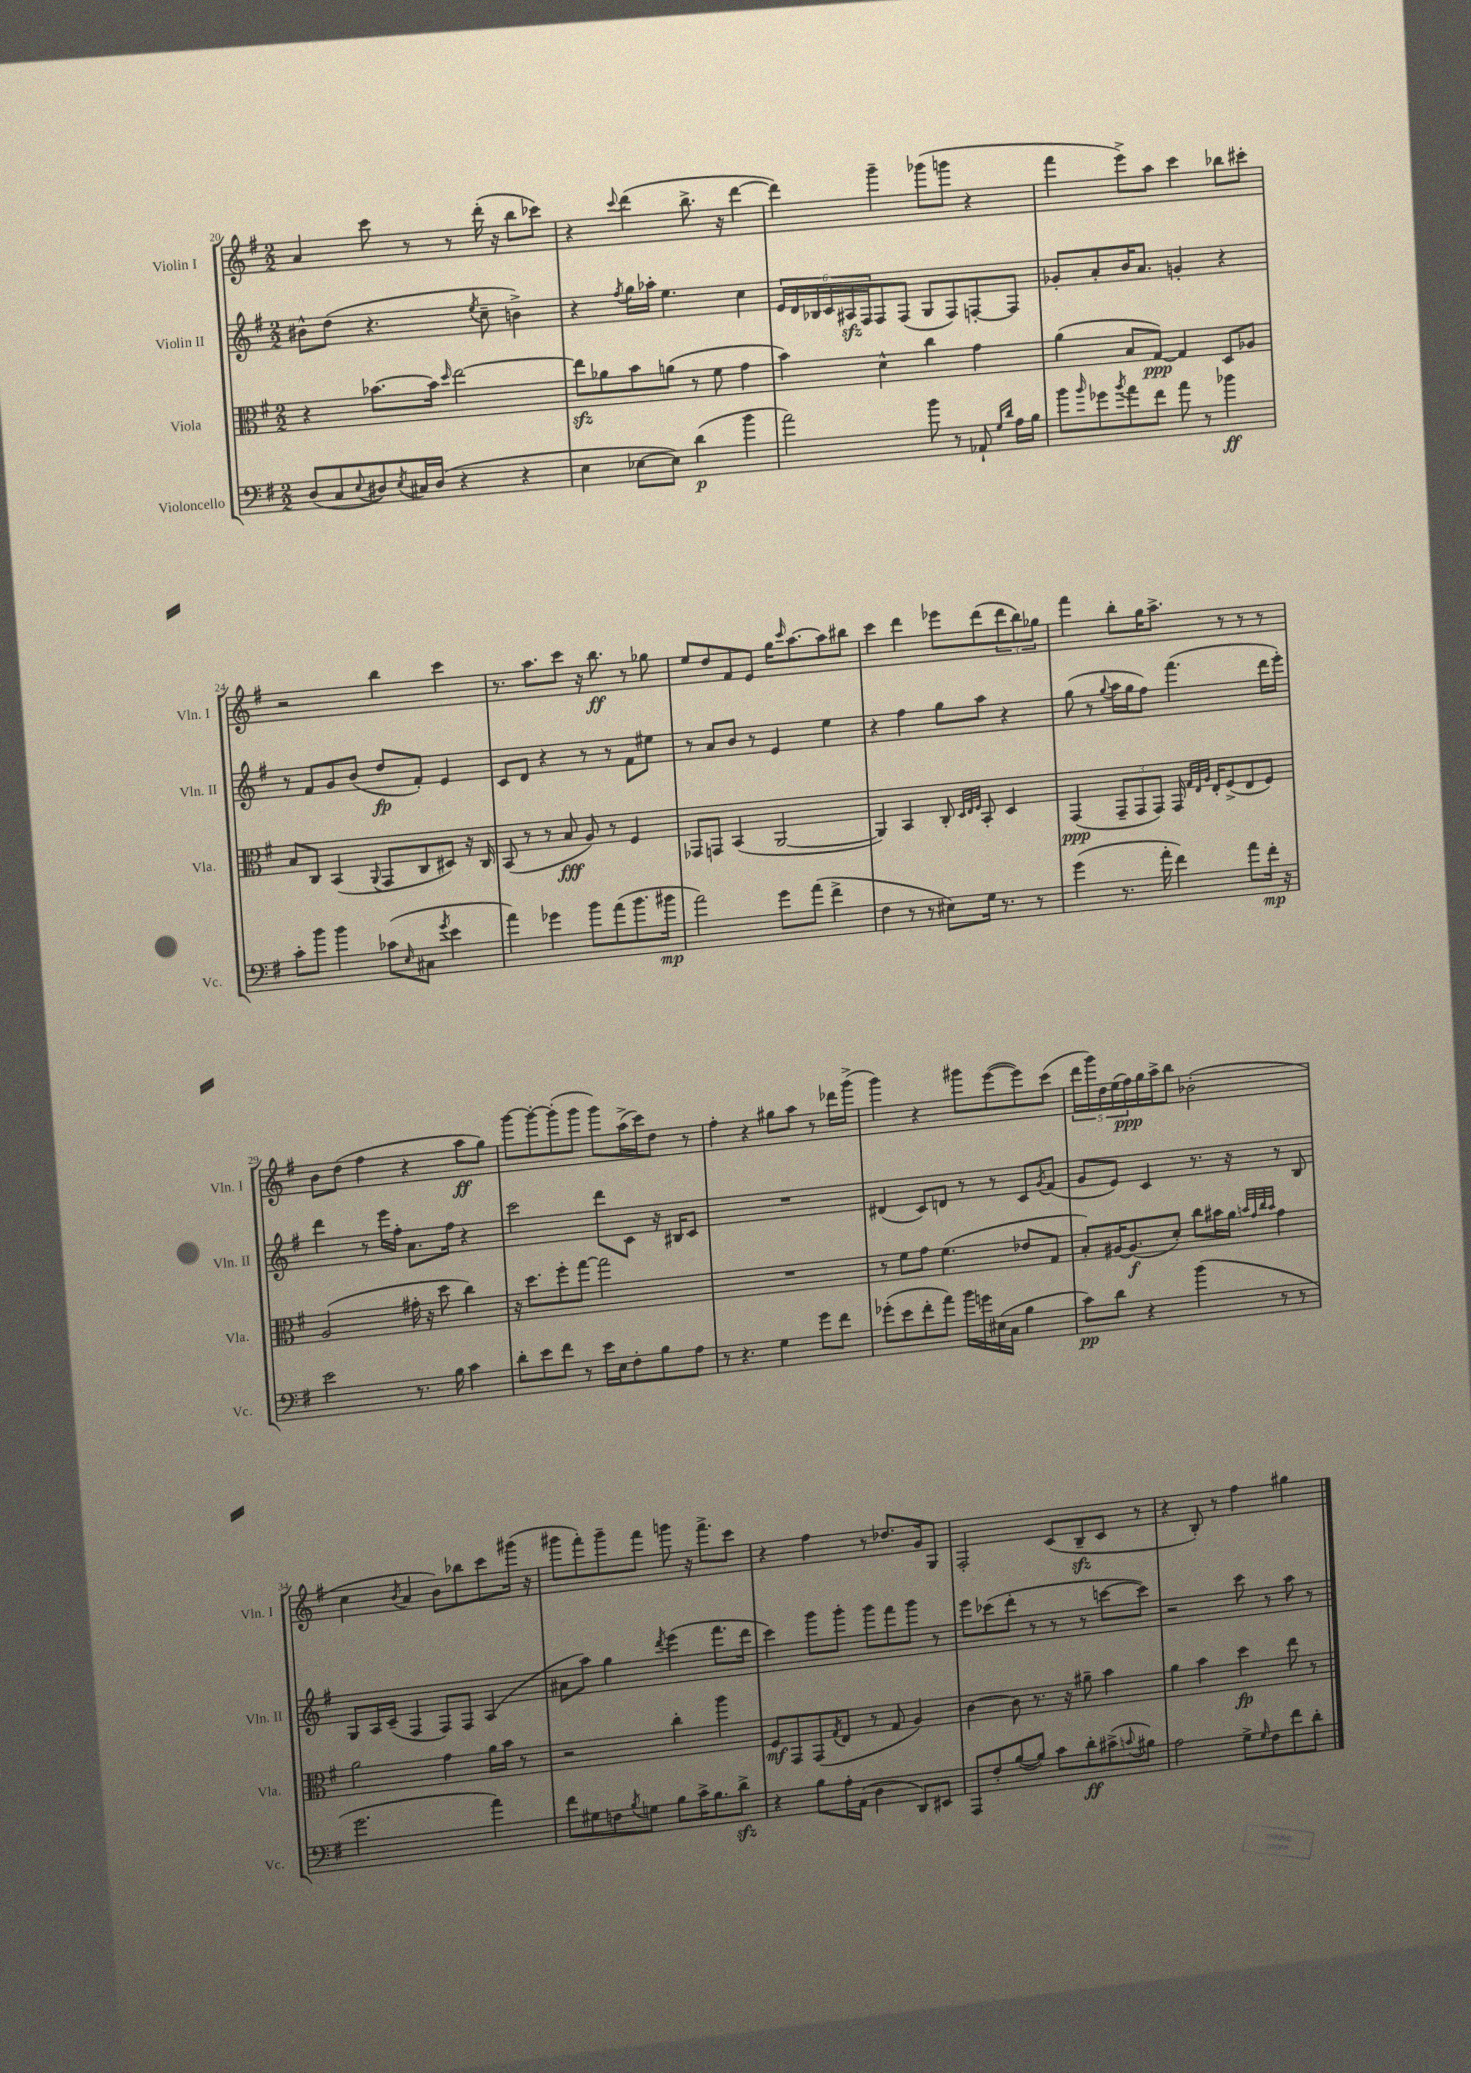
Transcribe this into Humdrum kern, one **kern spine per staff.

**kern	**dynam	**kern	**dynam	**kern	**dynam	**kern	**dynam
*part4	*part4	*part3	*part3	*part2	*part2	*part1	*part1
*staff4	*staff4	*staff3	*staff3	*staff2	*staff2	*staff1	*staff1
*I"Violoncello	*	*I"Viola	*	*I"Violin II	*	*I"Violin I	*
*I'Vc.	*	*I'Vla.	*	*I'Vln. II	*	*I'Vln. I	*
*clefF4	*	*clefC3	*	*clefG2	*	*clefG2	*
*k[f#]	*	*k[f#]	*	*k[f#]	*	*k[f#]	*
*M2/2	*	*M2/2	*	*M2/2	*	*M2/2	*
=20	=20	=20	=20	=20	=20	=20	=20
(8D/L	.	4r	.	8b#X^^\L	.	4a/	.
8C/	.	.	.	(8dd\J	.	.	.
8qqE/	.	.	.	.	.	.	.
8D#X/)	.	[8.b-X\L	.	4.r	.	8ccc\	.
8qE/	.	.	.	.	.	.	.
16C#X/L	.	.	.	.	.	8r	.
(16D#/JJ	.	16b-\Jk]	.	.	.	.	.
.	.	16qqdd/	.	.	.	.	.
4r	.	[2ee\	.	.	.	8r	.
.	.	.	.	8qee/	.	.	.
.	.	.	.	8cc~\	.	(16ddd'\	.
.	.	.	.	.	.	16r	.
4r	.	.	.	4bn^\)	.	8bb\L	.
.	.	.	.	.	.	8ccc-X\J)	.
=21	=21	=21	=21	=21	=21	=21	=21
4E\	.	8eezz\L]	.	4r	.	4r	.
.	.	8a-X\	.	.	.	.	.
.	.	.	.	8qff#/	.	8qqccc/	.
[8E-X\L	.	8b\	.	16gg\LL	.	(4ddd\	.
.	.	.	.	16aa-X'\JJ	.	.	.
8E-\J])	.	(8an\J	.	4.ee\	.	.	.
(4d\	p	8r	.	.	.	8.bb^\	.
.	.	8f#\	.	.	.	.	.
.	.	.	.	.	.	16r	.
4b\	.	4g\	.	4cc\	.	[4ddd\	.
=22	=22	=22	=22	=22	=22	=22	=22
2a\)	.	4b\)	.	24e/LL	.	4ddd\])	.
.	.	.	.	24d/	.	.	.
.	.	.	.	24B-X/	.	.	.
.	.	.	.	24c/	.	.	.
.	.	.	.	24A#Xzz/	.	.	.
.	.	.	.	24F#/J	.	.	.
.	.	4d^^\	.	8F#/	.	4ggg~\	.
.	.	.	.	(8F#/J	.	.	.
8b\	.	4cc\	.	8G/L	.	(8ggg-X\L	.
8r	.	.	.	8F#/)	.	8gggn\J	.
8AA-X`/	.	4g\	.	[8Fn'/	.	4r	.
16qqG/LL	.	.	.	.	.	.	.
16qqd/JJ	.	.	.	.	.	.	.
16A\LL	.	.	.	8F/J]	.	.	.
16B\JJ	.	.	.	.	.	.	.
=23	=23	=23	=23	=23	=23	=23	=23
8b\L	.	(4a\	.	8g-X'/L	.	4fff#\	.
16qqb/	.	.	.	.	.	.	.
8g-X\	.	.	.	8a'/	.	.	.
8qb/	.	.	.	.	.	.	.
8a\	.	8B/L	.	16b/K	.	8eee^\L)	.
.	.	.	.	8.a/J	.	.	.
8f#\J	.	[8G/J)	ppp	.	.	8aa\J	.
8a\	.	4G/]	.	4gn'/	.	4ccc\	.
8r	.	.	.	.	.	.	.
4b-X\	ff	8D/L	.	4r	.	8bb-X\L	.
.	.	8A-X/J	.	.	.	8ccc#X'\J	.
!!LO:LB:g=z
=24	=24	=24	=24	=24	=24	=24	=24
8c'\L	.	8B/L	.	8r	.	2r	.
8b\J	.	8C/J	.	8f#/L	.	.	.
4b\	.	(4BB/	.	8g/	.	.	.
.	.	.	.	(8b/J	.	.	.
.	.	8qqAA/	.	.	.	.	.
(8c-X\L	.	8GG/L	.	8dd/L	fp	4bb\	.
16qqE/	.	.	.	.	.	.	.
8C#X\J	.	8C/	.	8f#'/J)	.	.	.
8qg/	.	.	.	.	.	.	.
4e\	.	8D#X/J)	.	4e/	.	4ccc\	.
.	.	16r	.	.	.	.	.
.	.	16C/	.	.	.	.	.
=25	=25	=25	=25	=25	=25	=25	=25
4a\)	.	(8BB/	.	8c/L	.	8.r	.
.	.	8r	.	8d/J	.	.	.
.	.	.	.	.	.	8.aa\L	.
4g-X\	.	8r	.	4r	.	.	.
.	.	8B/	fff	.	.	8ccc\J	.
8b\L	.	8A/)	.	8r	.	16r	.
.	.	.	.	.	.	8.bb\	ff
(8a\	.	8r	.	8r	.	.	.
8.b\	.	4F#/	.	8f#\L	.	8r	.
.	.	.	.	8ee#X\J	.	8gg-X\	.
16b#X\Jk	mp	.	.	.	.	.	.
=26	=26	=26	=26	=26	=26	=26	=26
2a\)	.	8GG-X/L	.	8r	.	8ee/L	.
.	.	8GGn/J	.	8a/L	.	8dd/	.
.	.	(4BB/	.	8b/J	.	8f#/	.
.	.	.	.	8r	.	8e/J	.
8g\L	.	[2AA/	.	4e/	.	16gg\KL	.
.	.	.	.	.	.	16qqccc/	.
.	.	.	.	.	.	[8.aa\	.
(8a\J	.	.	.	.	.	.	.
4f#^\	.	.	.	4ee\	.	8aa\]	.
.	.	.	.	.	.	8bb#X\J	.
=27	=27	=27	=27	=27	=27	=27	=27
4F#\	.	4AA/])	.	4r	.	4ccc\	.
8r	.	4BB/	.	4ff#\	.	4ddd\	.
8r	.	.	.	.	.	.	.
8E#X\L)	.	8C'/	.	8gg\L	.	8eee-X\L	.
.	.	32qqD/LLL	.	.	.	.	.
.	.	32qqE/	.	.	.	.	.
.	.	32qqF#/JJJ	.	.	.	.	.
16G\Jk	.	8BB'/	.	8aa\J	.	(8ddd\	.
8.r	.	.	.	.	.	.	.
.	.	4D/	.	4r	.	12ddd\	.
.	.	.	.	.	.	12bb\)	.
8r	.	.	.	.	.	.	.
.	.	.	.	.	.	12gg-X\J	.
=28	=28	=28	=28	=28	=28	=28	=28
(4g\	.	(4GG/	ppp	(8gg\	.	4fff#\	.
.	.	.	.	8r	.	.	.
.	.	.	.	8qqgg/	.	.	.
8.r	.	12GG~/L	.	16aa\LL	.	8bb'\L	.
.	.	.	.	16gg\J	.	.	.
.	.	12GG/	.	.	.	.	.
.	.	.	.	8ff#\J)	.	16gg\K	.
.	.	12GG/J)	.	.	.	.	.
16a'\	.	.	.	.	.	8.aa^\J	.
4f#\)	.	16GG/	.	(4.fff#\	.	.	.
.	.	32qqG/LLL	.	.	.	.	.
.	.	32qqE/	.	.	.	.	.
.	.	32qqA/JJJ	.	.	.	.	.
.	.	16E'/KL	.	.	.	.	.
.	.	(8F#^/	.	.	.	8r	.
8a\L	.	8E/	.	.	.	8r	.
16f#'\Jk	mp	8F#/J)	.	16ddd\LL	.	8r	.
16r	.	.	.	16eee'\JJ)	.	.	.
!!LO:LB:g=z
=29	=29	=29	=29	=29	=29	=29	=29
2e\	.	(2A/	.	4ddd\	.	8b\L	.
.	.	.	.	.	.	(8dd\J	.
.	.	.	.	8r	.	4ff#\	.
.	.	.	.	16eee\LL	.	.	.
.	.	.	.	16ff#'\JJ	.	.	.
8.r	.	16g#X'\	.	8.a\L	.	4r	.
.	.	16r	.	.	.	.	.
.	.	8dd\	.	.	.	.	.
16B\	.	.	.	16ff#\Jk	.	.	.
4c\	.	4cc\)	.	4r	.	8aa\L	ff
.	.	.	.	.	.	8gg\J)	.
=30	=30	=30	=30	=30	=30	=30	=30
8d'\L	.	16r	.	2ccc\	.	[8ggg\L	.
.	.	8.dd\L	.	.	.	.	.
8e\	.	.	.	.	.	8ggg'\_	.
8f#\J	.	8ff#'\	.	.	.	(8ggg'\]	.
8r	.	[8gg\J	.	.	.	8ggg\J	.
16e\LL	.	2gg\]	.	8ddd\L	.	8ggg\L)	.
16E\J	.	.	.	.	.	.	.
8F#'\	.	.	.	8c\J	.	(16aa^\L	.
.	.	.	.	.	.	16ccc\J)	.
8B\	.	.	.	16r	.	8dd\J	.
.	.	.	.	16B#X/KL	.	.	.
8A\J	.	.	.	8c/J	.	8r	.
=31	=31	=31	=31	=31	=31	=31	=31
8r	.	1r	.	1r	.	4ff#'\	.
4.r	.	.	.	.	.	.	.
.	.	.	.	.	.	4r	.
4G\	.	.	.	.	.	8gg#X\L	.
.	.	.	.	.	.	8aa\J	.
8g\L	.	.	.	.	.	8r	.
8f#\J	.	.	.	.	.	16ddd-X\LL	.
.	.	.	.	.	.	(16ggg^\JJ	.
=32	=32	=32	=32	=32	=32	=32	=32
(8g-X'\L	.	8r	.	(4d#X/	.	4ggg\)	.
8e\	.	8f#\L	.	.	.	.	.
8f#'\	.	8g\J	.	8c/L)	.	4r	.
8a\J)	.	(4.f#\	.	8dn/J	.	.	.
16b\LL	.	.	.	8r	.	8ggg#X\L	.
16gn\	.	.	.	.	.	.	.
(16E#X\	.	.	.	8r	.	([8eee\	.
16C\JJ	.	.	.	.	.	.	.
4B\	.	8e-X/L	.	8c/L	.	8eee\])	.
.	.	.	.	8qg/	.	.	.
.	.	8G/J	.	(8f#/J	.	(8ccc\J	.
=33	=33	=33	=33	=33	=33	=33	=33
8c\L)	pp	8B'/L)	.	8g/L	.	20ddd\LL	.
.	.	.	.	.	.	20ggg\)	.
.	.	.	.	.	.	20dd\	.
8d\J	.	[16A#X/K	.	8e/J)	.	.	.
.	.	.	.	.	.	(20ee\	.
.	.	(8.A#/]	f	.	.	.	.
.	.	.	.	.	.	20ff#\)	ppp
4r	.	.	.	4c/	.	16gg\	.
.	.	.	.	.	.	16aa^\J	.
.	.	8d'/J)	.	.	.	8bb\J	.
(4b\	.	8cc\L	.	8.r	.	(2b-X'\	.
.	.	16b#X\L	.	.	.	.	.
.	.	16a\JJ	.	16r	.	.	.
.	.	32qqbn/LLL	.	.	.	.	.
.	.	32qqg/	.	.	.	.	.
.	.	32qqcc/	.	.	.	.	.
.	.	32qqb/JJJ	.	.	.	.	.
8r	.	4g\	.	8r	.	.	.
8r	.	.	.	8B/	.	.	.
!!LO:LB:g=z
=34	=34	=34	=34	=34	=34	=34	=34
2.g\	.	2a\	.	8G/L	.	4cc\	.
.	.	.	.	16A/L	.	.	.
.	.	.	.	(16c~/JJ	.	.	.
.	.	.	.	.	.	8qb/	.
.	.	.	.	4F#/	.	4a/	.
.	.	4g\	.	8F#/L)	.	8b\L)	.
.	.	.	.	8F#/J	.	8bb-X\	.
4a\)	.	16a\LL	.	(4A/	.	8ccc\	.
.	.	16b\JJ	.	.	.	.	.
.	.	8r	.	.	.	(16ggg#X\Jk	.
.	.	.	.	.	.	16r	.
=35	=35	=35	=35	=35	=35	=35	=35
8f#\L	.	2r	.	8a#X\L	.	8ggg#X\L	.
8G#X\	.	.	.	8aa\J)	.	8fff#'\)	.
8Fn\	.	.	.	4gg\	.	8ggg#~\	.
8qB/	.	.	.	.	.	.	.
8Gn\J	.	.	.	.	.	8fff#\J	.
.	.	.	.	8qddd/	.	.	.
8B\L	.	4cc'\	.	(4eee\	.	8gggn\	.
16c^\K	.	.	.	.	.	16r	.
8.B\	.	.	.	.	.	8.fff#^\L	.
.	.	4aa\	.	8.fff#\L	.	.	.
8dzz^\J	.	.	.	.	.	8ccc\J	.
.	.	.	.	16ddd\Jk	.	.	.
=36	=36	=36	=36	=36	=36	=36	=36
4r	.	8F#/L	mf	4ccc\)	.	4r	.
.	.	8GG/	.	.	.	.	.
8B\L	.	(8GG/	.	8ggg\L	.	4ff#\	.
.	.	8qG/	.	.	.	.	.
16A'\L	.	8E/J	.	8ggg'\J	.	.	.
(16AA\JJ	.	.	.	.	.	.	.
4D\	.	8r	.	8ggg\L	.	8r	.
.	.	8G/	.	8fff#\	.	8.dd-X/L	.
8DD/L)	.	4A/)	.	8ggg\J	.	.	.
.	.	.	.	.	.	16g/k	.
8EE#X/J	.	.	.	8r	.	8G/J	.
=37	=37	=37	=37	=37	=37	=37	=37
8AAA/L	.	[4c\	.	8eee\L	.	2F#'/	.
8F#'/	.	.	.	(8ccc-X\	.	.	.
([8B/	.	8c\]	.	8ddd'\J	.	.	.
8B/J])	.	8.r	.	8r	.	.	.
8c\L	.	.	.	8r	.	(8c/L	.
.	.	16r	.	.	.	.	.
8d'\	ff	8a#X~\	.	8r	.	8Bzz~/	.
(8c#X^\	.	4b\	.	[8cccn\L	.	8c/J	.
8qqcn/	.	.	.	.	.	.	.
8B#X\J)	.	.	.	8ccc\J])	.	8r	.
=38	=38	=38	=38	=38	=38	=38	=38
2A\	.	4a\	.	2r	.	4r	.
.	.	4b\	.	.	.	8B'/)	.
.	.	.	.	.	.	8r	.
8G^\L	.	4dd\	fp	8ccc\	.	4ff#\	.
16qqG/	.	.	.	.	.	.	.
8F#\	.	.	.	8r	.	.	.
8f#\	.	8ee\	.	8aa\	.	4gg#X\	.
8d'\J	.	8r	.	8r	.	.	.
==	==	==	==	==	==	==	==
*-	*-	*-	*-	*-	*-	*-	*-
